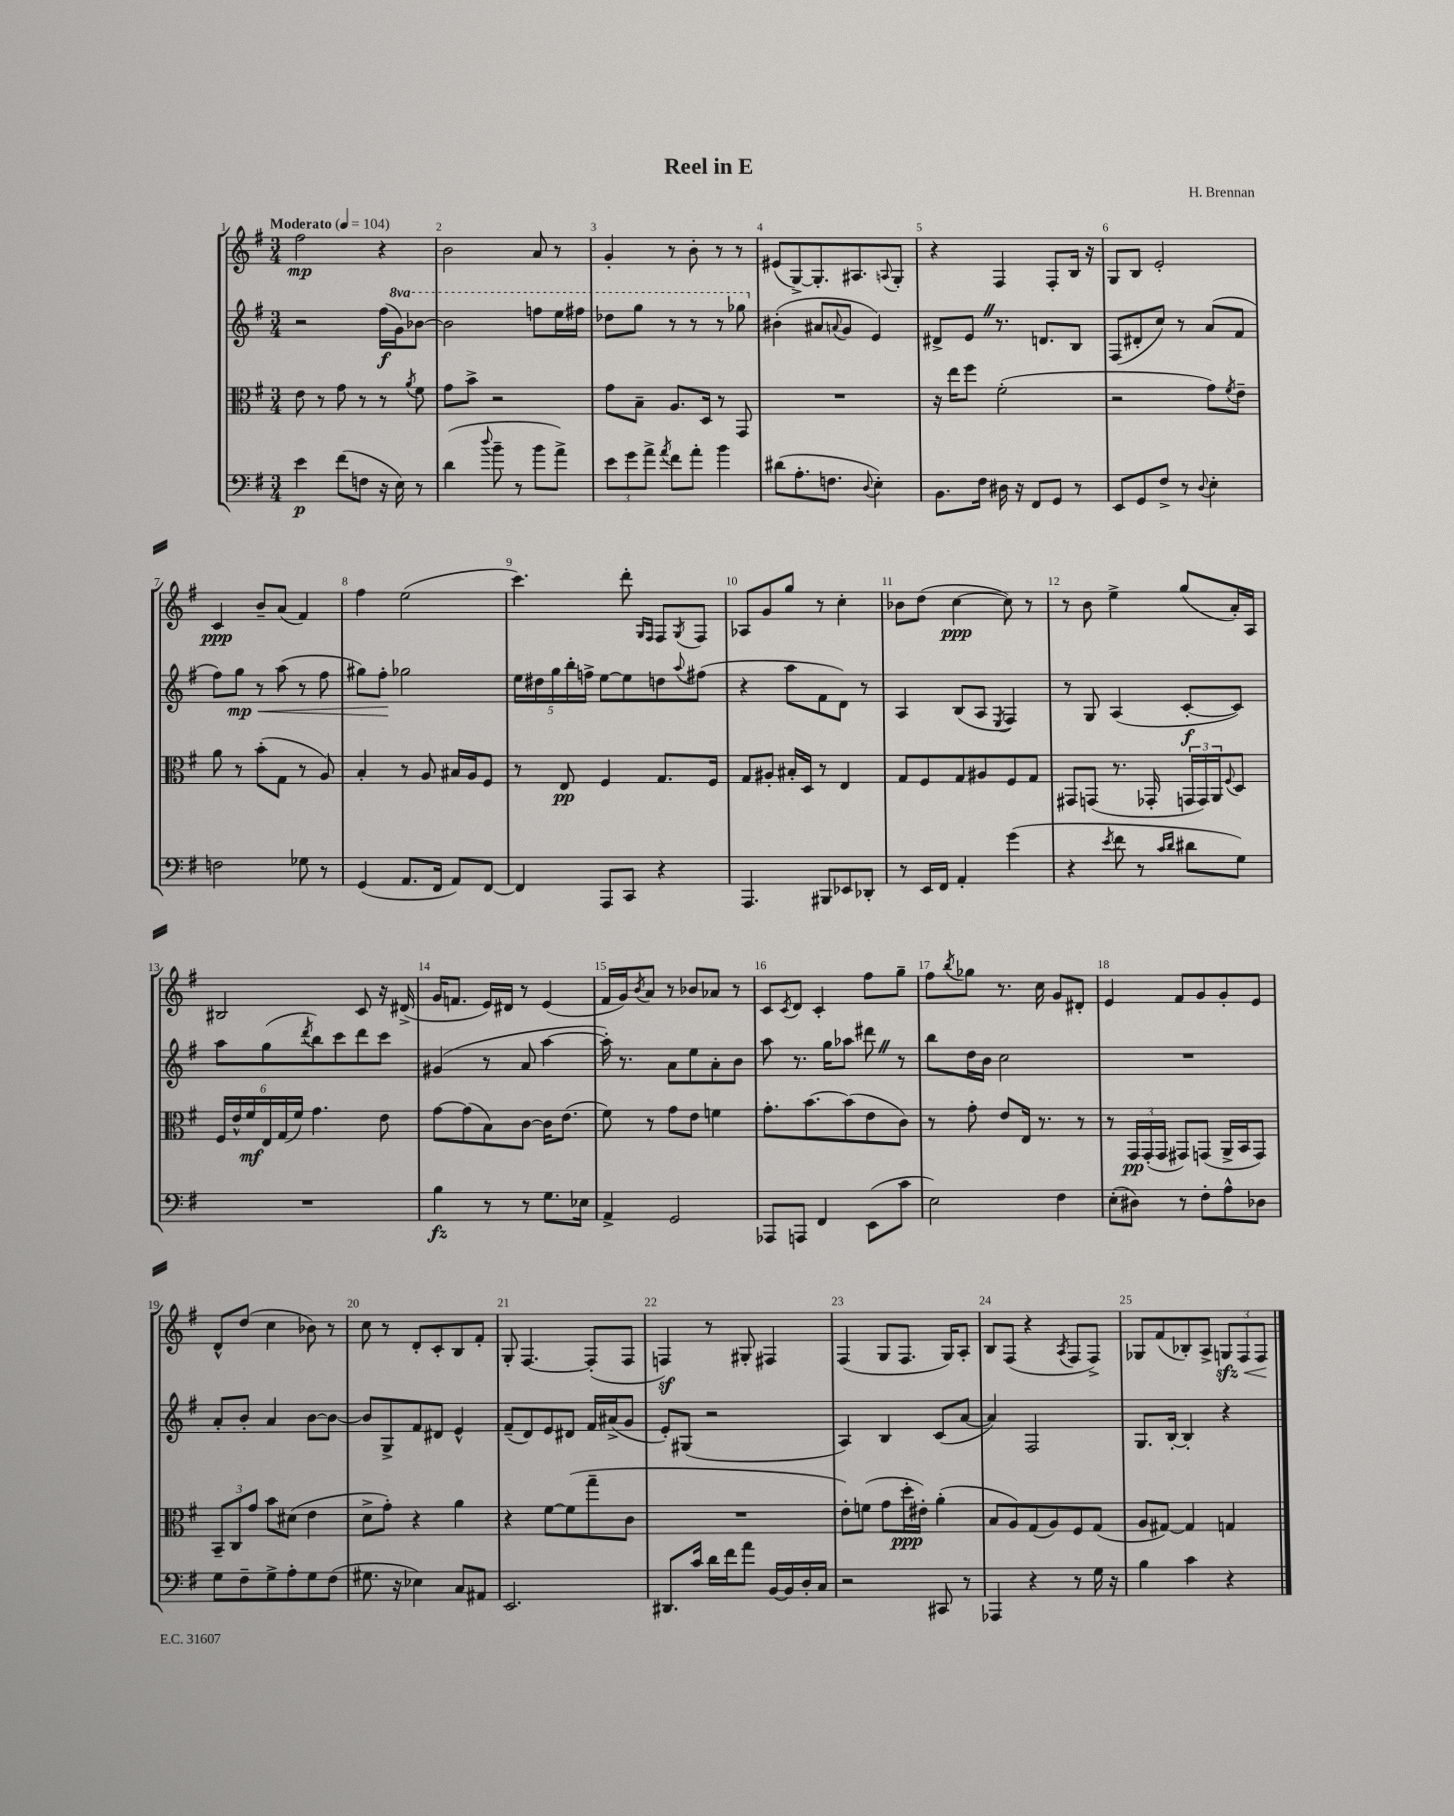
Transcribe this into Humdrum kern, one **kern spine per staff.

**kern	**kern	**kern	**kern
*staff4	*staff3	*staff2	*staff1
*clefF4	*clefC3	*clefG2	*clefG2
*k[f#]	*k[f#]	*k[f#]	*k[f#]
*M3/4	*M3/4	*M3/4	*M3/4
*MM104	*MM104	*MM104	*MM104
4e	8e	2r	2ff#
.	8r	.	.
(8f#	8g	.	.
8F	8r	.	.
16r	8r	(16ff#	4r
16E)	.	16gg)	.
.	8qa	.	.
8r	8f#	[8bb-	.
=	=	=	=
(4d	8g	2bb-]	2b
.	8b^	.	.
8qqdd	.	.	.
8b~	2r	.	.
8r	.	.	.
8b	.	8fff	8a
8a^)	.	16eee	8r
.	.	16fff#	.
=	=	=	=
12e	8g	8ddd-	4g'
12g	.	.	.
.	8B~	8ggg	.
12a^	.	.	.
8qa	.	.	.
8f#	8.A	8r	8r
8a'	.	8r	8b'
.	16D	.	.
4b	8r	8r	8r
.	8GG	8ggg-	8r
=	=	=	=
(8d#	2.r	(4b#'	(8e#
8.A'	.	.	[8G^)
.	.	8a#	8.G']
8.F	.	.	.
.	.	8qqa	.
.	.	8g	.
.	.	.	8.A#
8qqD	.	.	.
4E')	.	4e)	.
.	.	.	8qqA
.	.	.	8G'
=	=	=	=
8.BB	16r	8d#^	4r
.	16ee	.	.
.	8ff#	8e	.
16F#	.	.	.
16D#	(2f#'	8.r	4F#
16r	.	.	.
8FF#	.	.	.
.	.	8.d	.
8GG	.	.	8F#'
8r	.	8B	16B
.	.	.	16r
=	=	=	=
8EE	2r	(8F#	8G
8GG	.	8d#'	8B
8F#^	.	8cc)	2e'
8r	.	8r	.
8qqD	.	.	.
4E'	8g)	(8a	.
.	8qf#	.	.
.	8e~	8f#	.
=	=	=	=
2F	8a	8ff#)	4c
.	8r	8gg	.
.	(8b'	8r	8b~
.	8G	(8aa	(8a
8G-	8r	8r	4f#)
8r	8A)	8ff#	.
=	=	=	=
(4GG	4B'	8gg#)	4ff#
.	.	8ff#'	.
8.AA	8r	2gg-	(2ee
.	8A	.	.
16FF#	.	.	.
8AA)	16B#	.	.
.	16A	.	.
[8FF#	8F#	.	.
=	=	=	=
4FF#]	8r	20ee	4.ccc)
.	.	20dd#	.
.	.	20gg	.
.	8E	.	.
.	.	20bb'	.
.	.	20ff^	.
8AAA	4F#	[8ee	.
8CC	.	8ee]	8ddd'
.	.	.	16qqG
.	.	.	16qqF#
4r	8.G	8dd	8F#
.	.	8qqaa	8qG
.	.	(8ff#	8F#
.	16F#	.	.
=	=	=	=
4.AAA	8G	4r	8A-
.	8A#'	.	8g
.	16B#'	8aa	8gg
.	16D	.	.
8BBB#	8r	8f#	8r
8EE-	4E	8d)	4cc'
8DD-'	.	8r	.
=	=	=	=
8r	8G	4A	8b-
16EE	8F#	.	(8dd
16FF#	.	.	.
4AA'	8G	(8B	[4cc
.	8A#	8A	.
.	.	8qE	.
(4g	8F#	4F#)	8cc])
.	8G	.	8r
=	=	=	=
4r	8GG#	8r	8r
.	(8GG	8G	8b
8qe	.	.	.
8f#	8.r	(4A	4ee^
8r	.	.	.
.	16GG-'	.	.
16qqc	.	.	.
16qqd	.	.	.
8d#	24GG	[8c'	(8gg
.	24GG)	.	.
.	24AA	.	.
.	8qqF#	.	.
8G)	8D	8c])	16a')
.	.	.	16A
=	=	=	=
2.r	24F#	8aa	2B#
.	24e^^	.	.
.	24f#	.	.
.	24E	(8gg	.
.	(24G	.	.
.	24f#)	.	.
.	.	8qddd	.
.	4.g	8bb)	.
.	.	8ccc	.
.	.	8ddd	8c
.	8e	8ccc	16r
.	.	.	(16d#^
=	=	=	=
4B	[8g	(4g#	16g
.	.	.	8.f
.	(8g]	.	.
8r	8B)	8r	16e)
.	.	.	16d#
8r	[8c	8a	8r
8.G	16c]	[4aa	(4e
.	(8.e	.	.
16E-	.	.	.
=	=	=	=
4AA^	8f#)	16aa'])	16f#
.	.	8.r	16g)
.	.	.	8qb
.	8r	.	8a
2GG	8g	8a	8r
.	8e	8ee	8b-
.	4f	8a'	8a-
.	.	8b	8r
=	=	=	=
8AAA-	8.g'	8aa	8c
.	.	.	8qc
8AAA	.	8.r	8d
.	[8.b	.	.
4FF#	.	.	4c'
.	.	16gg	.
.	(8b]	8aa-	.
(8EE	8e	8ddd#	8ff#
8c	8c)	8r	8gg~
=	=	=	=
2E)	8r	8bb	8ff#
.	.	.	8qbb
.	8g'	16dd	8gg-
.	.	16b	.
.	8e	2cc	8.r
.	16E	.	.
.	8.r	.	16cc
4F#	.	.	8g
.	8r	.	8d#'
=	=	=	=
(8E'	8r	2.r	4e
8D#)	24GG	.	.
.	(24GG'	.	.
.	24GG	.	.
8r	8GG#)	.	8f#
8F#'	(8GG	.	8g
8A^^	16AA^	.	8g'
.	16BB	.	.
8D-	8GG)	.	8e
=	=	=	=
8G	12BB~	8a'	8d^^
.	12C	.	.
8F#~	.	8b'	(8dd
.	12g	.	.
8G^	8b	4a	4cc
8A'	(8d#	.	.
8G	4e	[8b	8b-)
(8F#	.	8b_	8r
=	=	=	=
8.G#	8d^	8b]	8cc
.	8g')	8G^	8r
16r	.	.	.
4E-)	4r	8f#	8d'
.	.	8d#	8c'
8C	4a	4e^^	8B
8AA#	.	.	8f#'
=	=	=	=
2.EE	4r	(8f#~	8G'
.	.	8d)	[4.F#
.	[8f#	8e	.
.	(8f#]	8d#	.
.	8gg~	16f#	(8F#']
.	.	(16a#^	.
.	8c	8g	8F#
=	=	=	=
8.DD#	2.r	8e')	4F)
.	.	(8G#	.
16c	.	.	.
16d	.	2r	8r
16f#	.	.	.
8a	.	.	8G#'
[16BB	.	.	4F#
16BB]	.	.	.
16D'	.	.	.
16C	.	.	.
=	=	=	=
2r	8e')	4A)	(4F#
.	(8f	.	.
.	8g	4B	8G
.	16dd'	.	8.F#
.	16e#')	.	.
8CC#	(4a'	(8c	.
.	.	.	16G)
8r	.	[8a	8A'
=	=	=	=
4AAA-	8B	4a])	8B
.	8A)	.	(8F#
4r	(8G	2F#	4r
.	8A)	.	.
.	.	.	8qA
8r	8F#	.	8F#
16G	(8G	.	8F#^)
16r	.	.	.
=	=	=	=
4B	8A	8.G	8G-
.	[8G#)	.	(8f#
.	.	[16B'	.
4c	4G#]	4B']	8B-')
.	.	.	8A^
4r	4G	4r	12G
.	.	.	12F#
.	.	.	12F#
==	==	==	==
*-	*-	*-	*-
